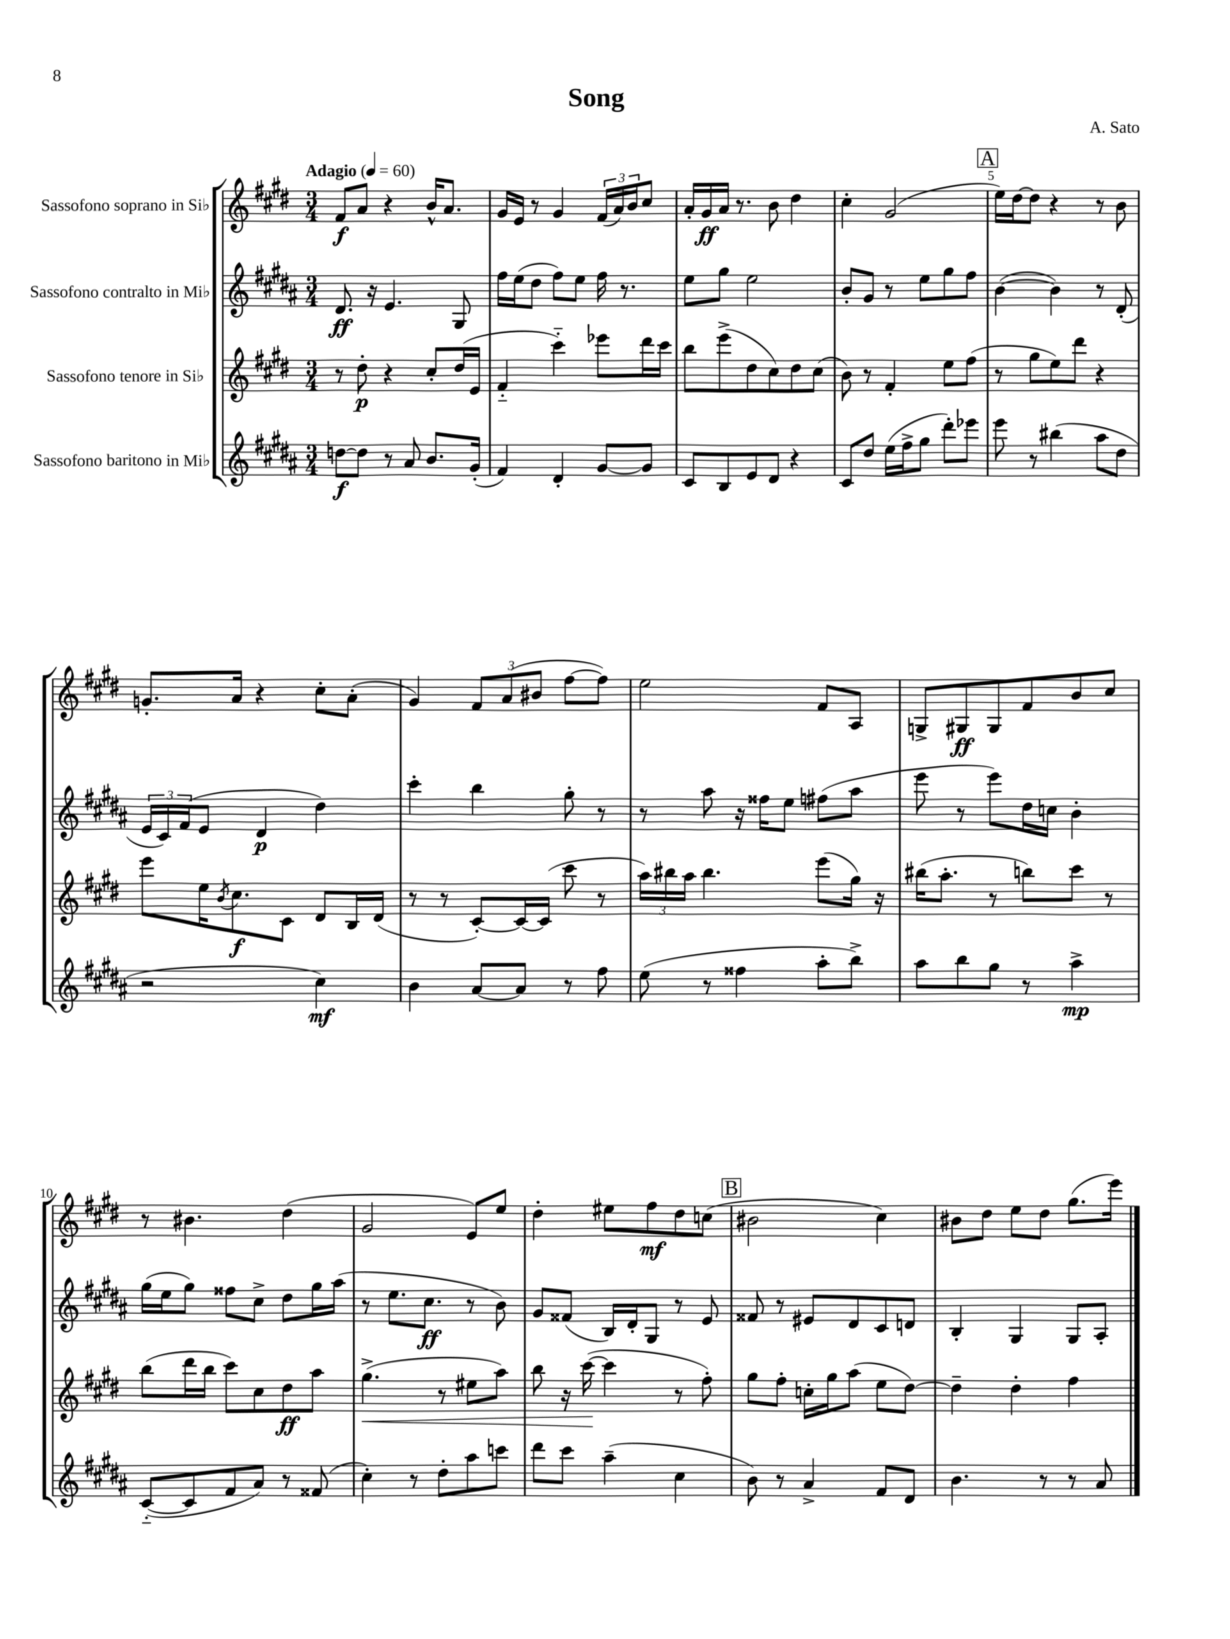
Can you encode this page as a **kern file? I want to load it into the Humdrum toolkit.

**kern	**kern	**kern	**kern
*staff4	*staff3	*staff2	*staff1
*clefG2	*clefG2	*clefG2	*clefG2
*k[f#c#g#d#a#]	*k[f#c#g#d#]	*k[f#c#g#d#a#]	*k[f#c#g#d#]
*M3/4	*M3/4	*M3/4	*M3/4
*MM60	*MM60	*MM60	*MM60
[8dd	8r	8.d#	8f#
8dd]	8dd#'	.	8a
.	.	16r	.
8r	4r	4.e	4r
8a#	.	.	.
8.b	8cc#'	.	16b^^
.	.	.	8.a
.	(16dd#	8G#	.
(16g#'	16e	.	.
=	=	=	=
4f#)	4f#'~	16ff#	16g#
.	.	(16ee	16e
.	.	8dd#	8r
4d#'	4ccc#'~)	8ff#)	4g#
.	.	8ee	.
[8g#	8eee-	16ff#	(24f#
.	.	.	24a)
.	.	8.r	.
.	.	.	24b
8g#]	16ddd#	.	8cc#
.	16ccc#	.	.
=	=	=	=
8c#	8bb	8ee	16a'
.	.	.	16g#
8B	(8eee^	8gg#	16a
.	.	.	8.r
8e	8dd#	2ee	.
8d#	8cc#)	.	8b
4r	8dd#	.	4dd#
.	(8cc#	.	.
=	=	=	=
8c#	8b)	8b'	4cc#'
8dd#	8r	8g#	.
(16ee	4f#'	8r	(2g#
16ff#^	.	.	.
8gg#	.	8ee	.
8ddd#')	8ee	8gg#	.
8eee-	(8ff#	8ff#	.
=	=	=	=
8eee	8r	([4b	16ee)
.	.	.	[16dd#
8r	8gg#	.	8dd#]
(4bb#	8ee)	4b])	4r
.	8ddd#	.	.
8aa#	4r	8r	8r
8dd#	.	(8d#'	8b
=	=	=	=
2r	8eee	24e	8.g'
.	.	24c#)	.
.	.	(24f#	.
.	16ee	8e	.
.	8qb	.	.
.	8.cc#	.	16a
.	.	4d#	4r
.	8c#	.	.
4cc#)	8d#	4dd#)	8cc#'
.	16B	.	(8a'
.	(16d#	.	.
=	=	=	=
4b	8r	4ccc#'	4g#)
.	8r	.	.
[8a#	[8c#')	4bb	12f#
.	.	.	(12a
8a#]	16c#_	.	.
.	.	.	12b#
.	(16c#]	.	.
8r	8ccc#	8gg#'	[8ff#
8ff#	8r	8r	8ff#])
=	=	=	=
(8ee	24aa)	8r	2ee
.	24bb#	.	.
.	24aa	.	.
8r	4.bb#	8aa#	.
4ff##	.	16r	.
.	.	16ff##	.
.	.	8ee	.
8aa#'	(8eee	(8ff#	8f#
8bb^)	16gg#)	8aa#	8A
.	16r	.	.
=	=	=	=
8aa#	(16bb#	8eee	8G^
.	8.aa'	.	.
8bb	.	8r	8G#
8gg#	8r	8eee)	8G#
8r	8bb)	16dd#	8f#
.	.	16cc	.
4aa#^	8ccc#	4b'	8b
.	8r	.	8cc#
=	=	=	=
([8c#'~	(8bb	(16gg#	8r
.	.	16ee	.
8c#]	16ddd#	8gg#)	4.b#
.	16bb	.	.
8f#	8ccc#)	8ff##	.
8a#)	8cc#	8cc#^	.
8r	8dd#	8dd#	(4dd#
(8f##	8aa	16gg#	.
.	.	(16aa#	.
=	=	=	=
4cc#')	(4.gg#^	8r	2g#
.	.	8.ee	.
8r	.	.	.
.	.	8.cc#	.
8dd#'	8r	.	.
8aa#	8ee#	8r	8e)
8ccc	8aa)	8b)	8ee
=	=	=	=
8ddd#	8bb	8g#	4dd#'
8ccc#	16r	(8f##	.
.	([16ccc#	.	.
(4aa#~	4ccc#]	16B)	8ee#
.	.	16d#'	.
.	.	8G#	8ff#
4cc#	8r	8r	8dd#
.	8ff#')	8e	(8cc
=	=	=	=
8b)	8gg#	8f##	2b#
8r	8ff#'	8r	.
4a#^	16cc'	8e#	.
.	16gg#	.	.
.	(8aa	8d#	.
8f#	8ee	8c#	4cc#)
8d#	[8dd#)	8d	.
=	=	=	=
4.b	4dd#~]	4B'	8b#
.	.	.	8dd#
.	4dd#'	4G#	8ee
8r	.	.	8dd#
8r	4ff#	8G#	(8.gg#
8a#	.	8A#'	.
.	.	.	16eee)
==	==	==	==
*-	*-	*-	*-
